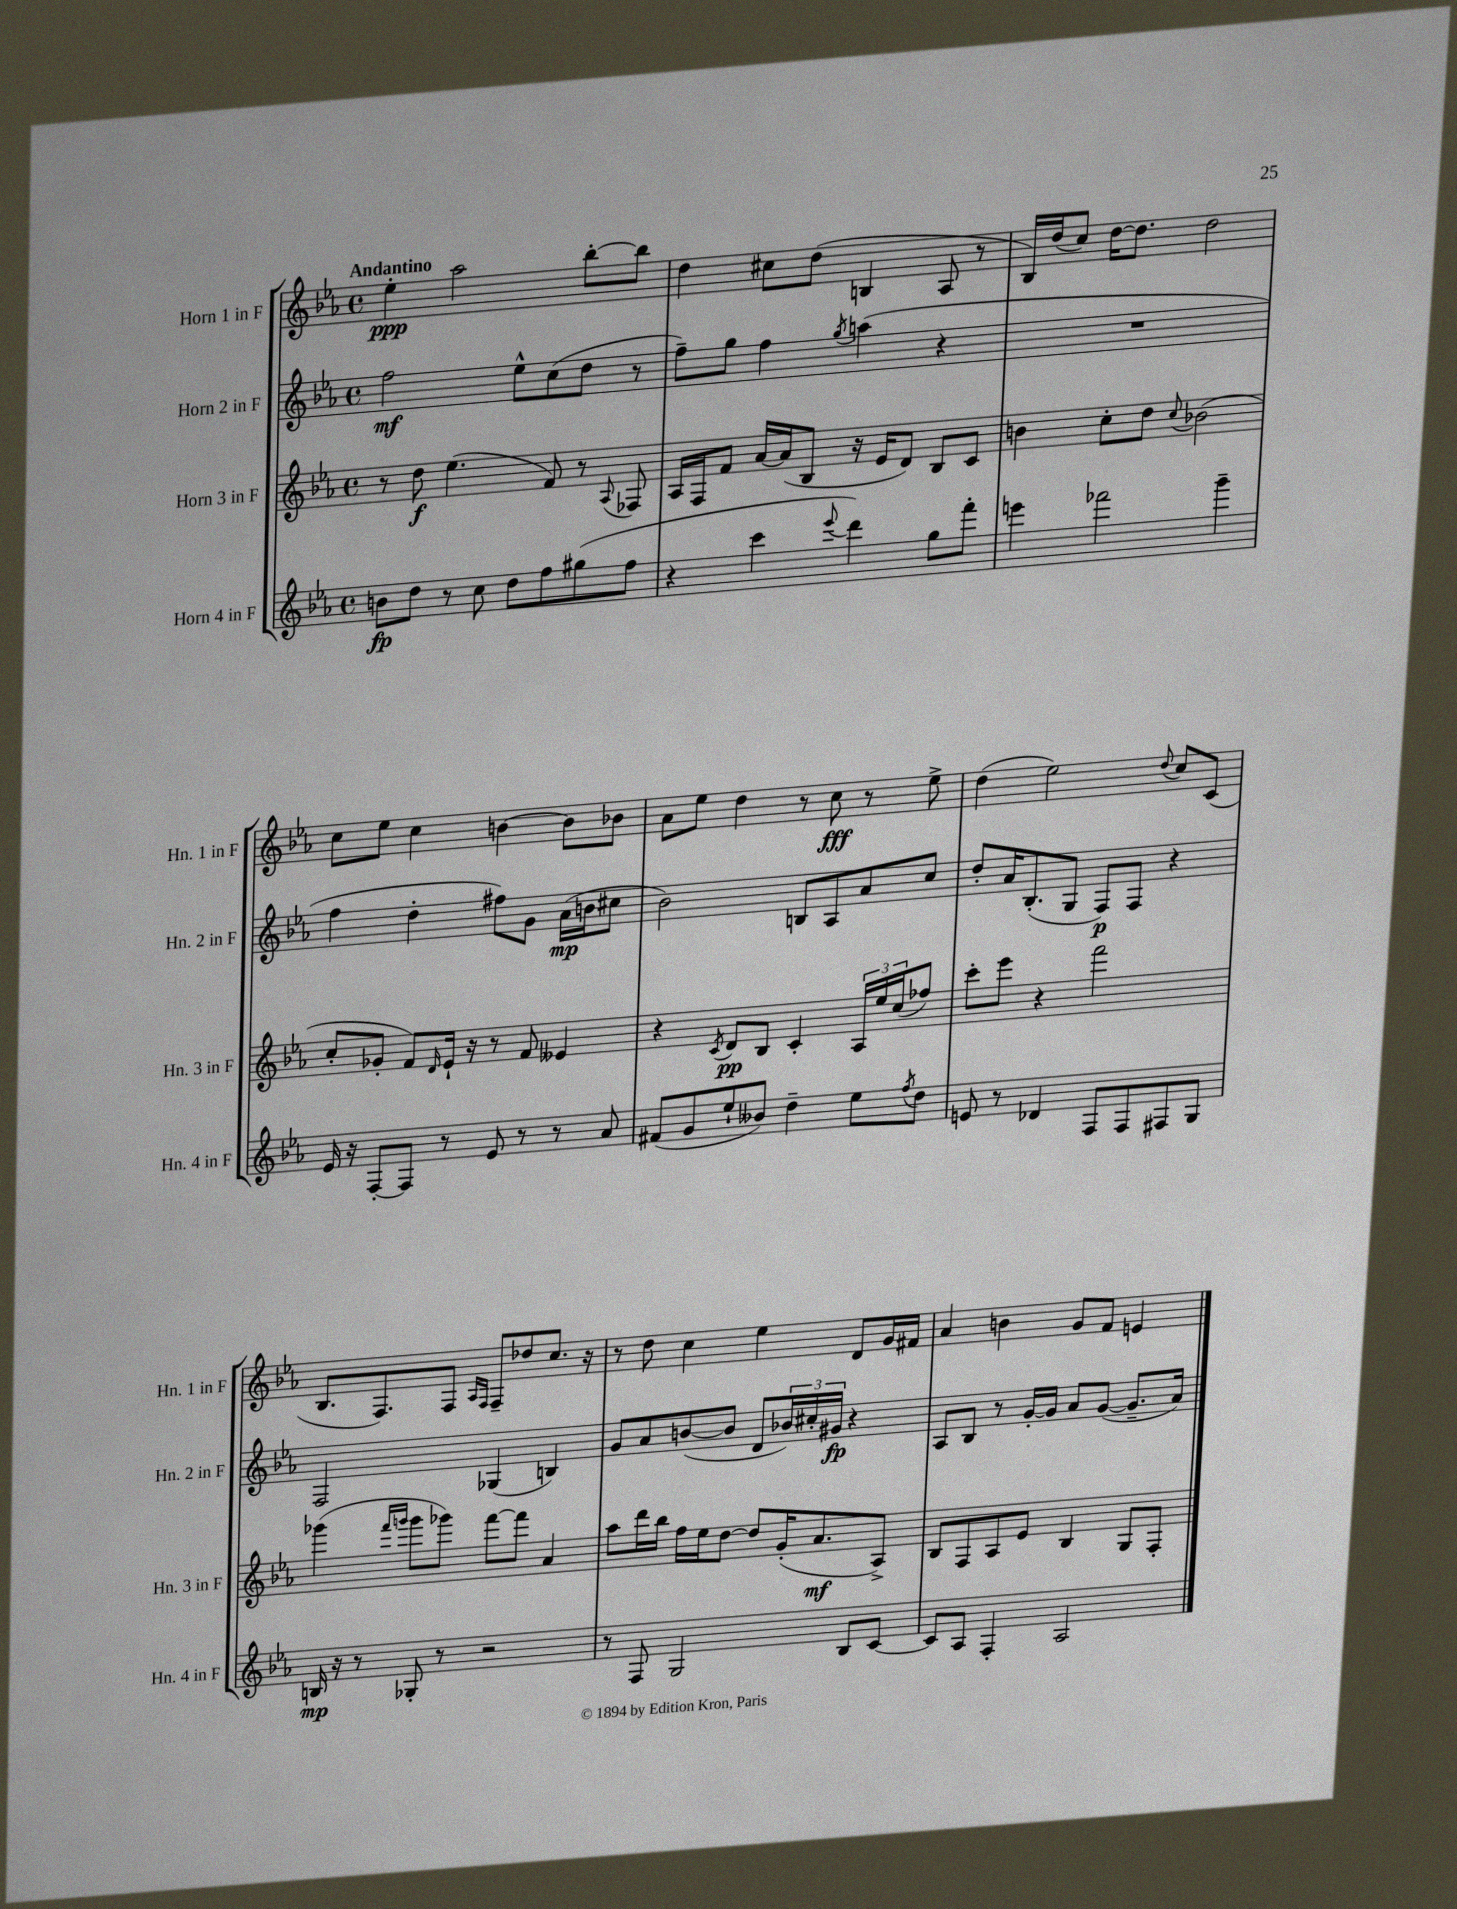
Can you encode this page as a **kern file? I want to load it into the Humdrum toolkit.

**kern	**kern	**kern	**kern
*staff4	*staff3	*staff2	*staff1
*clefG2	*clefG2	*clefG2	*clefG2
*k[b-e-a-]	*k[b-e-a-]	*k[b-e-a-]	*k[b-e-a-]
*M4/4	*M4/4	*M4/4	*M4/4
*met(c)	*met(c)	*met(c)	*met(c)
8b	8r	2ff	4ee-'
8dd	8dd	.	.
8r	(4.ee-	.	2aa-
8cc	.	.	.
8dd	.	8ee-^^	.
8ff	8f)	(8cc	.
(8gg#	8r	8dd	[8bb-'
.	8qqA-	.	.
8ff	8F-	8r	8bb-]
=	=	=	=
4r	16A-	8ff~)	4dd
.	16F	.	.
.	8f	8gg	.
4ccc	[16a-	4ff	8cc#
.	(16a-]	.	.
.	8B-	.	(8dd
8qqeee-	.	8qgg	.
4ddd)	16r	(4aa	4B
.	16e-	.	.
.	8d)	.	.
8gg	8B-	4r	8A-
8fff'	8c	.	8r
=	=	=	=
4eee	4b	1r	16B-)
.	.	.	(16dd
.	.	.	8cc)
2fff-	8cc'	.	[16dd
.	.	.	8.dd]
.	8dd	.	.
.	8qqcc	.	.
.	(2b-	.	2dd
4ggg~	.	.	.
=	=	=	=
16e-	8cc'	4ff	8cc
16r	.	.	.
[8F'	8g-'	.	8ee-
8F]	8f)	4dd'	4cc
.	16qqd	.	.
8r	16e-`	.	.
.	16r	.	.
8e-	8r	8ff#)	[4b
8r	8f	8g	.
8r	4e--	(16a-	8b]
.	.	16b	.
8a-	.	8cc#	8b-
=	=	=	=
(8f#	4r	2b-)	8a-
8g	.	.	8ee-
.	8qc	.	.
8ee-`	8d	.	4dd
8b--)	8B-	.	.
4dd~	4c'	8B	8r
.	.	8A-	8cc
8ee-	24A-	8a-	8r
.	24ee-	.	.
.	(24cc	.	.
8qff	.	.	.
8dd	8ff-)	8cc	8ee-^
=	=	=	=
8e	8ccc'	8dd'	(4dd
8r	8eee-	16a-	.
.	.	(8.B-'	.
4d-	4r	.	2ee-)
.	.	8G	.
8F	2fff	8F)	.
8F	.	8F	.
.	.	.	8qqdd
8F#	.	4r	8cc
8G	.	.	(8c
=	=	=	=
16B	(4ggg-	2F	8.B-
16r	.	.	.
8r	.	.	.
.	.	.	8.F)
.	16qqfff	.	.
.	16qqggg	.	.
8G-'	8ggg	.	.
8r	8ggg-)	.	8F
.	.	.	16qqA-
.	.	.	16qqF
2r	[8fff	(4G-	8F~
.	8fff]	.	8dd-
.	4a-	4B)	8.cc
.	.	.	16r
=	=	=	=
8r	8aa-	8g	8r
8F	16ddd	8a-	8dd
.	16bb-	.	.
2G	16ff	([8b	4cc
.	16ee-	.	.
.	[8dd	8b]	.
.	8dd]	8d	4ee-
.	(16g'	24b-)	.
.	.	24cc#'	.
.	8.a-	.	.
.	.	24g#	.
8B-	.	4r	8d
[8c	8A-^)	.	16g
.	.	.	16f#
=	=	=	=
8c]	8B-	8A-	4a-
8A-	8F	8B-	.
4F'	8A-	8r	4b
.	8e-	[16g'	.
.	.	16g]	.
2A-	4B-	8a-	8g
.	.	([8g	8f
.	8G	8.g~]	4e
.	8F'	.	.
.	.	16a-)	.
==	==	==	==
*-	*-	*-	*-
